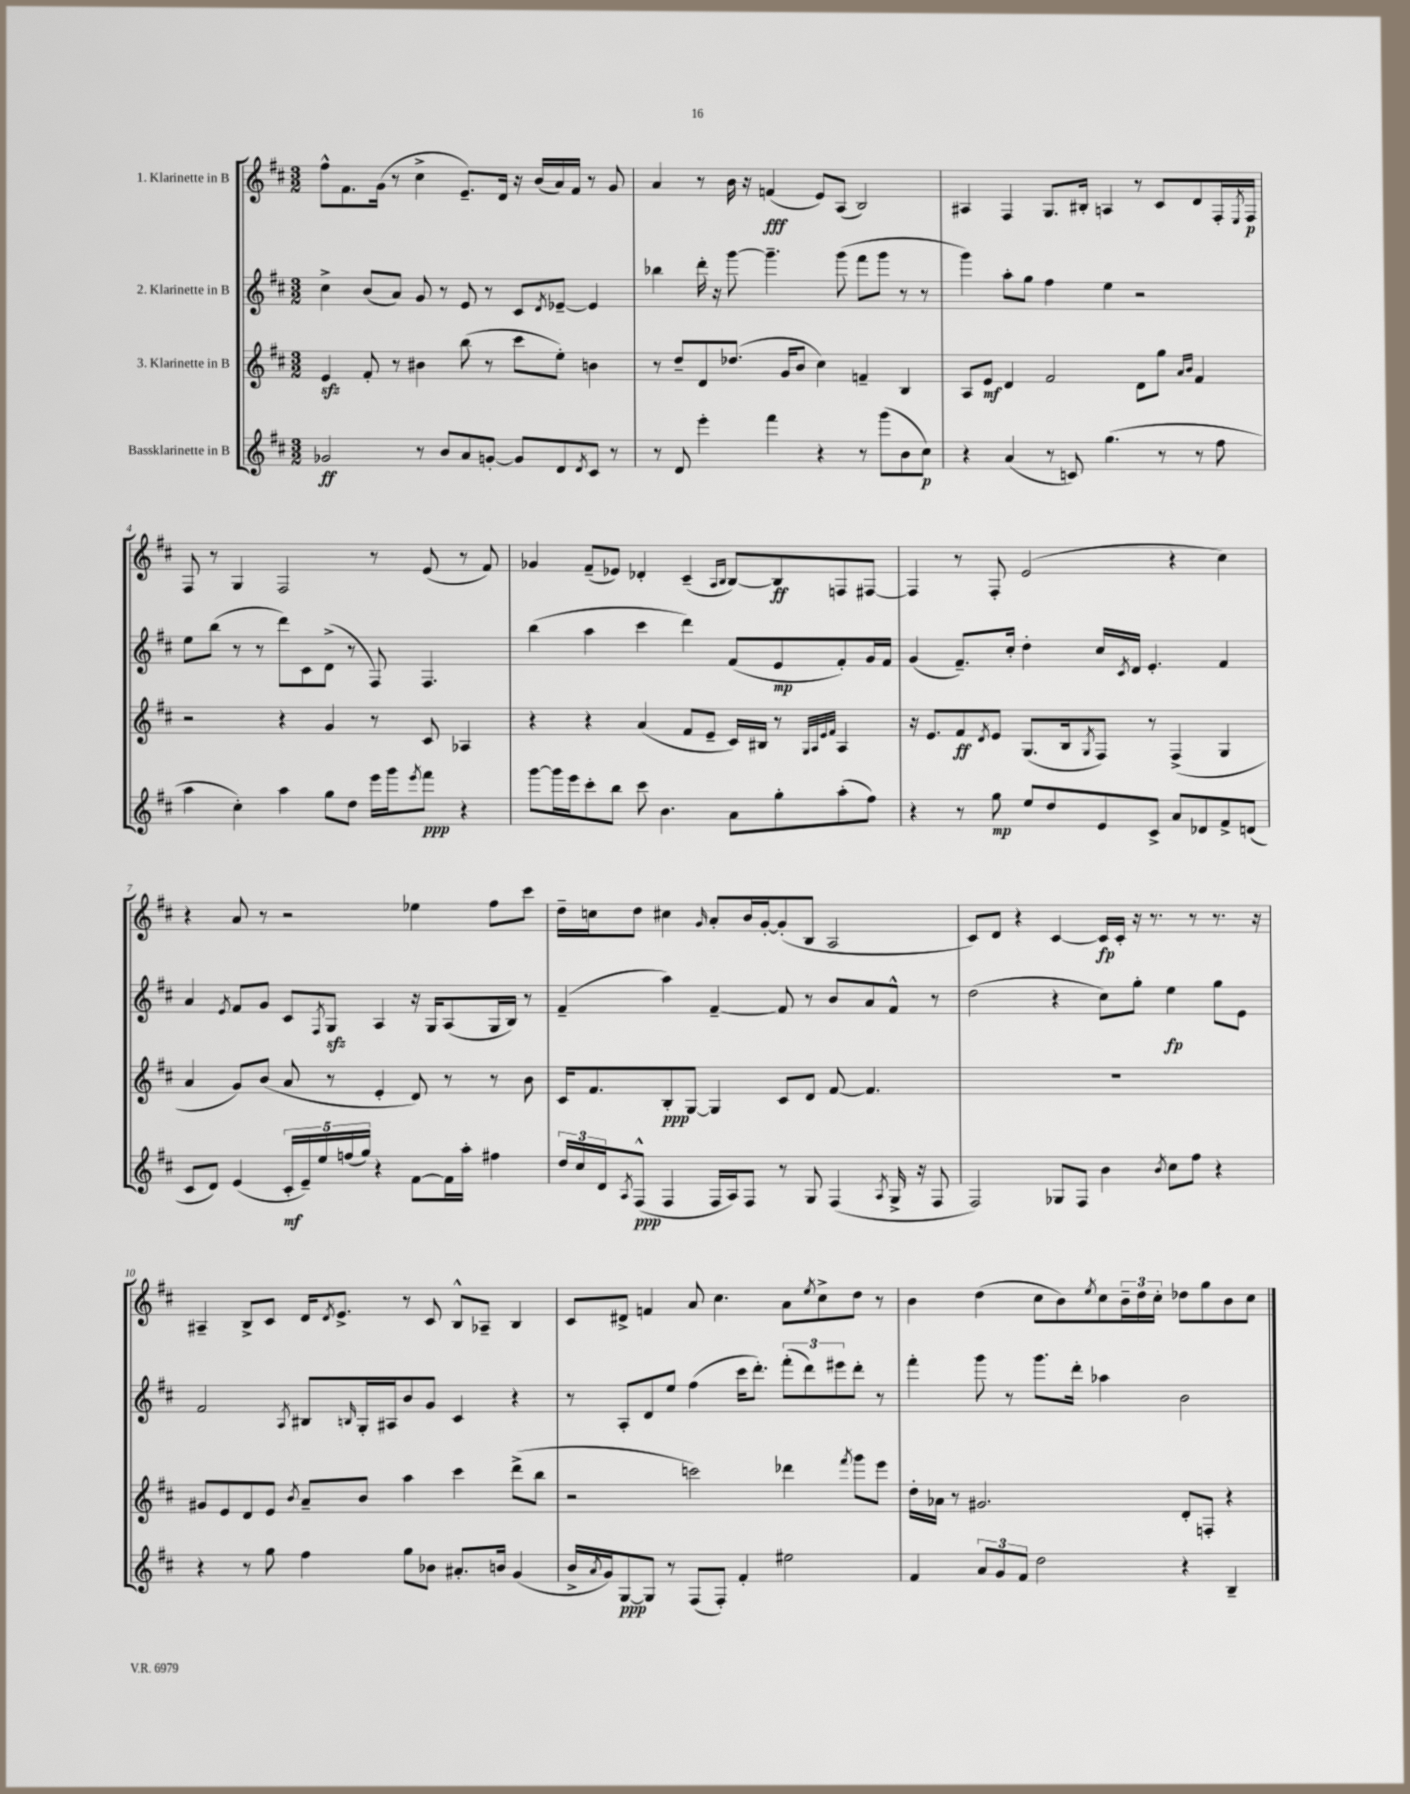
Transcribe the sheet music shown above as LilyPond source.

<<
\new StaffGroup <<
\new Staff = "s0" \with { instrumentName = "1. Klarinette in B" } {
    \clef treble \key d \major \numericTimeSignature \time 3/2
    fis''8-^ fis'8. g'16( r8 cis''4-> e'8.--) d'16 r16 b'16( a'16) fis'16 r8 g'8 |
    a'4 r8 b'16 r16 f'4\fff( e'8) a8( b2) |
    ais4 fis4 g8. bis16-. a4 r8 cis'8 d'8 fis16-. \acciaccatura { e8 } fis16\p |
    fis8 r8 g4 fis2 r8 e'8( r8 fis'8) |
    ges'4 fis'8--( ees'8) des'4-. cis'4--( \grace { a16 b16 } b8~) b8\ff f8 fis8~ |
    fis4 r8 fis8-. e'2( r4 cis''4) |
    r4 a'8 r8 r2 ees''4 fis''8 cis'''8 |
    d''16-- c''16 d''8 cis''4 \grace { g'16 } a'8-. b'16 g'16~-. g'8-.( b8 a2 |
    cis'8) d'8 r4 cis'4~ cis'16\fp cis'16-. r16 r8. r8 r8. r16 |
    ais4-- b8-> cis'8 d'16 \acciaccatura { d'8 } e'8.-> r8 cis'8 b8-^ aes8-- b4 |
    cis'8 dis'8-> f'4 a'8 cis''4. a'8 \acciaccatura { e''8 } cis''8-> d''8 r8 |
    b'4 d''4( cis''8 b'8) \acciaccatura { e''8 } cis''8 \tuplet 3/2 { b'16-- d''16 cis''16-. } des''8 g''8 b'8 cis''8 \bar "|." |
}
\new Staff = "s1" \with { instrumentName = "2. Klarinette in B" } {
    \clef treble \key d \major \numericTimeSignature \time 3/2
    cis''4-> b'8( a'8) g'8 r8 e'8 r8 cis'8 \acciaccatura { d'8 } ees'8~-- ees'4 |
    bes''4 d'''16-. r16 g'''8~ g'''4.-- g'''8( fis'''8 g'''8 r8 r8 |
    g'''4) a''8-. g''8 fis''4 e''4 r2 |
    e''8 b''8( r8 r8 d'''8) cis'8 d'8->( r8 fis8) fis4. |
    b''4( a''4 cis'''4 d'''4) fis'8( e'8\mp fis'8-.) g'16 fis'16 |
    g'4( fis'8.--) cis''16-. d''4-. cis''16 \acciaccatura { cis'8 } d'16 e'4.-. fis'4 |
    a'4 \acciaccatura { e'8 } fis'8 g'8 cis'8 \acciaccatura { fis8 } g8\sfz a4 r16 g16 a8( g16 b16) r8 |
    fis'4--( a''4) fis'4~-- fis'8 r8 b'8 a'8 fis'8-^ r8 |
    d''2( r4 cis''8) g''8-. e''4\fp g''8 e'8 |
    fis'2 \acciaccatura { a8 } bis8 \grace { b16 } g16-. ais16 b'8 g'8 cis'4 r4 |
    r8 a8-. d'8 e''8 fis''4( cis'''16 d'''8.-.) \tuplet 3/2 { fis'''8-.( d'''8) eis'''8 } d'''8-. r8 |
    fis'''4-. g'''8 r8 g'''8. d'''16-. aes''4 b'2 \bar "|." |
}
\new Staff = "s2" \with { instrumentName = "3. Klarinette in B" } {
    \clef treble \key d \major \numericTimeSignature \time 3/2
    e'4\sfz fis'8-. r8 bis'4 b''8( r8 cis'''8 e''8-.) b'4 |
    r8 d''8-- d'8 des''8.( g'16 b'8 cis''4) f'4-- b4 |
    a8 e'8\mf d'4 fis'2 d'8 g''8 \grace { a'16 b'16 } fis'4 |
    r2 r4 g'4 r8 cis'8 aes4 |
    r4 r4 a'4( fis'8 e'8-- cis'16) bis16 r8 \grace { g32 a32 e'32 fis'32 } a4 |
    r16 e'8. fis'8\ff \acciaccatura { d'8 } e'8 g8.( b16 \acciaccatura { g8 } fis8) r8 fis4->( g4 |
    a'4 g'8) b'8( a'8 r8 e'4-. d'8) r8 r8 b'8 |
    cis'16 fis'8. b8-.\ppp g8~ g4 cis'8 d'8 fis'8~ fis'4. |
    R1. |
    gis'8 e'8 d'8 e'8 \acciaccatura { b'8 } a'8-- b'8 a''4 cis'''4 d'''8->( b''8 |
    r2 c'''2) des'''4 \acciaccatura { fis'''8 } g'''8 e'''8 |
    d''16-. aes'16 r8 gis'2. d'8-. f8-. r4 \bar "|." |
}
\new Staff = "s3" \with { instrumentName = "Bassklarinette in B" } {
    \clef treble \key d \major \numericTimeSignature \time 3/2
    ges'2\ff r8 b'8 a'8 g'8~-. g'8 d'8 \acciaccatura { d'8 } cis'8 r8 |
    r8 d'8 e'''4-. fis'''4 r4 r8 g'''8( b'8 cis''8\p) |
    r4 a'4( r8 c'8) g''4.( r8 r8 fis''8 |
    a''4 cis''4-.) a''4 g''8 d''8 e'''16 g'''16 \acciaccatura { e'''8 } fis'''8\ppp r4 |
    g'''8~ g'''16 e'''16 cis'''8-. b''8 cis'''8 b'4. a'8 g''8-. a''8-.( fis''8) |
    r4 r8 g''8\mp e''8 d''8 e'8 cis'8-> a'8 des'8 fis'8-> d'8( |
    cis'8 d'8) e'4( \tuplet 5/4 { cis'16-.\mf e'16--) e''16 f''16( g''16) } r4 fis'8~ fis'16 a''16-. fis''4 |
    \tuplet 3/2 { d''16 cis''16 d'16 } \acciaccatura { a8 } fis8-^\ppp( fis4 fis16 a16) fis8 r8 g8 fis4( \acciaccatura { a8 } g16-> r16 fis8 |
    fis2) ges8 fis8 b'4 \acciaccatura { b'8 } cis''8 fis''8 r4 |
    r4 r8 g''8 fis''4 g''8 bes'8 ais'8.-. b'16 g'4( |
    b'16-> \acciaccatura { a'8 } g'16) g8~\ppp g8 r8 fis8( fis8-.) fis'4-. eis''2 |
    fis'4 \tuplet 3/2 { a'8 g'8 fis'8 } d''2 r4 b4-- \bar "|." |
}
>>
>>
